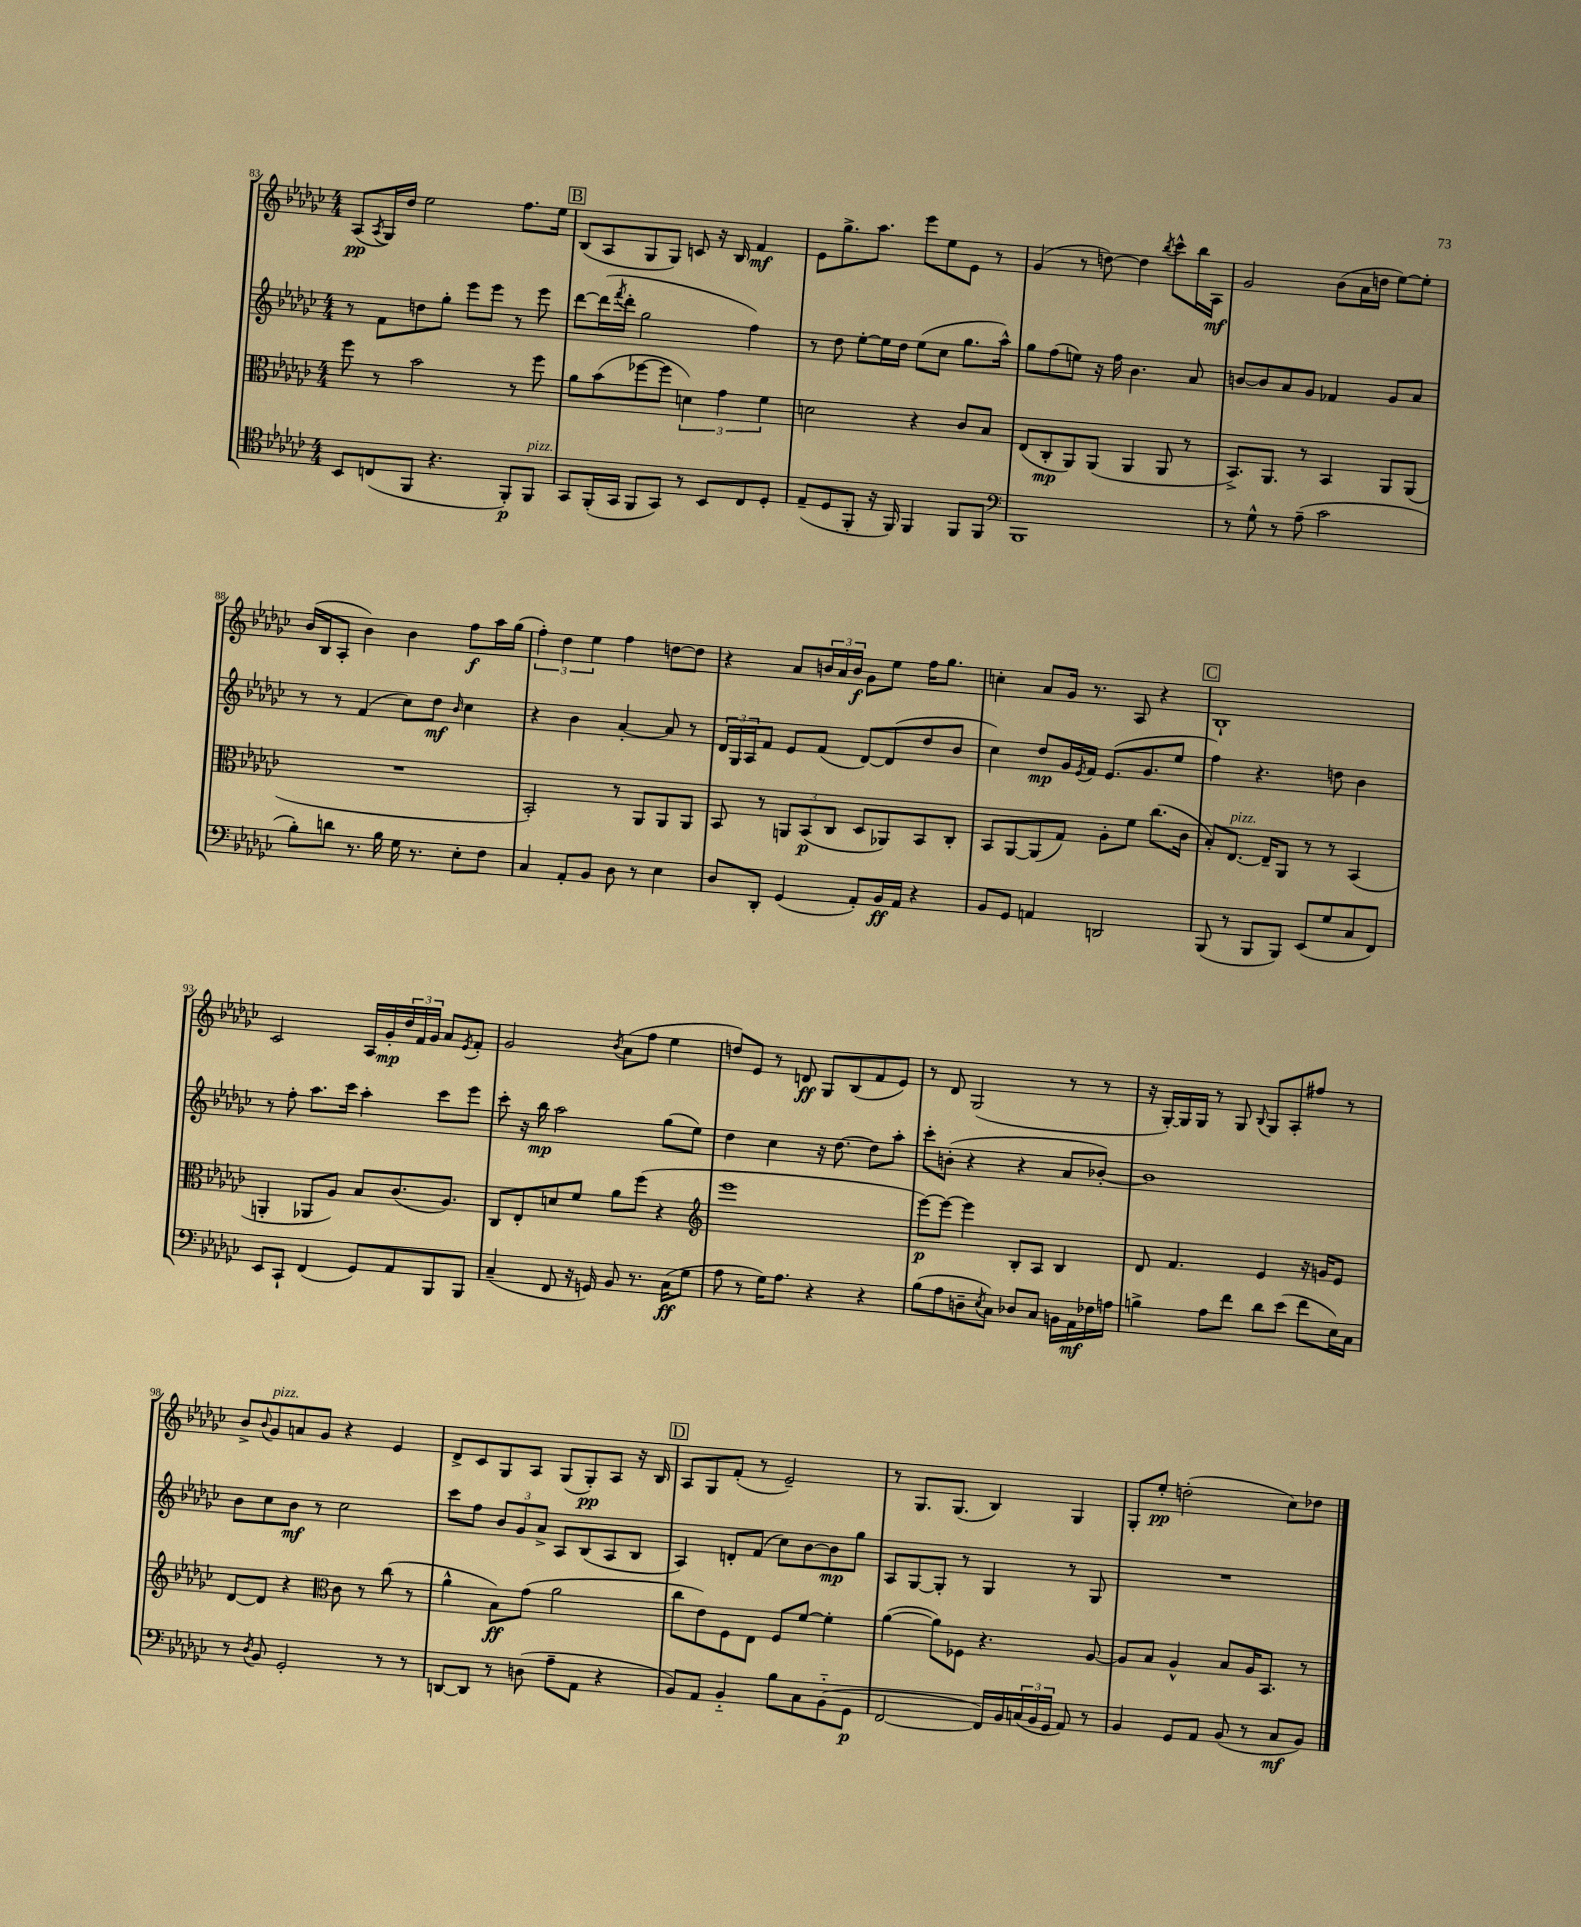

**kern	**dynam	**kern	**dynam	**kern	**dynam	**kern	**dynam
*part4	*part4	*part3	*part3	*part2	*part2	*part1	*part1
*staff4	*staff4	*staff3	*staff3	*staff2	*staff2	*staff1	*staff1
*clefC4	*	*clefC3	*	*clefG2	*	*clefG2	*
*k[b-e-a-d-g-c-]	*	*k[b-e-a-d-g-c-]	*	*k[b-e-a-d-g-c-]	*	*k[b-e-a-d-g-c-]	*
*M4/4	*	*M4/4	*	*M4/4	*	*M4/4	*
=83	=83	=83	=83	=83	=83	=83	=83
8BB-/L	.	8ff\	.	8r	.	(8A-/L	pp
.	.	.	.	.	.	8qA-/	.
(8Cn/	.	8r	.	8f\L	.	16G-/L)	.
.	.	.	.	.	.	16dd-/JJ	.
8FF/J	.	2b-\	.	8ddn\	.	2ee-\	.
4.r	.	.	.	8gg-'\J	.	.	.
.	.	.	.	8eee-\L	.	.	.
.	.	.	.	8eee-\J	.	.	.
8FF'/L)	p	8r	.	8r	.	8.ff\L	.
!LO:TX:a:i:t=pizz.	!	!	!	!	!	!	!
8FF/J	.	8ff\	.	8eee-\	.	.	.
.	.	.	.	.	.	16ee-\Jk	.
!!LO:REH:place=s1:t=B
=84	=84	=84	=84	=84	=84	=84	=84
8GG-/L	.	8a-\L	.	[8ddd-\L	.	(8B-/L	.
(16FF'/L	.	(8b-\	.	(16ddd-\L]	.	8A-/	.
.	.	.	.	8qfff/	.	.	.
16GG-/JJ	.	.	.	16ddd-'\JJ	.	.	.
8FF/L	.	[8ff-X\	.	2gg-\	.	8G-/	.
8GG-/J)	.	8ff-\J]	.	.	.	8G-/J)	.
8r	.	6dn\)	.	.	.	8cn/	.
8BB-/L	.	.	.	.	.	16r	.
.	.	6g-\	.	.	.	.	.
.	.	.	.	.	.	16B-/	.
8C-/	.	.	.	4ff\)	.	4f/	mf
.	.	6f\	.	.	.	.	.
8D-'/J	.	.	.	.	.	.	.
=85	=85	=85	=85	=85	=85	=85	=85
(8E-~/L	.	2dn\	.	8r	.	8e-\L	.
8D-/	.	.	.	8dd-\	.	8.gg-^\	.
8FF'/J	.	.	.	[8ee-'\L	.	.	.
.	.	.	.	.	.	8.aa-\J	.
16r	.	.	.	16ee-\L]	.	.	.
16FF/)	.	.	.	16dd-\JJ	.	.	.
4FF/	.	4r	.	(8ee-\L	.	8eee-\L	.
.	.	.	.	8cc-\J	.	8ee-\	.
8FF/L	.	8c-/L	.	8.gg-\L	.	8e-\J	.
8FF/J	.	8B-/J	.	.	.	8r	.
.	.	.	.	16aa-^^\Jk)	.	.	.
=86	=86	=86	=86	=86	=86	=86	=86
*clefF4	*	*	*	*	*	*	*
1BBB-	.	(8E-/L	.	8gg-\L	.	(4g-/	.
.	.	8C-'/	mp	(8ff\	.	.	.
.	.	8AA-/)	.	8een\J)	.	8r	.
.	.	(8AA-/J	.	16r	.	[8ddn\)	.
.	.	.	.	16ff\	.	.	.
.	.	4AA-/	.	4.b-\	.	4dd\]	.
.	.	.	.	.	.	8qbb-/	.
.	.	8AA-/	.	.	.	8ccc-^^\L	.
.	.	8r	.	8a-/	.	16bb-\L	.
.	.	.	.	.	.	16A-\JJ	mf
=87	=87	=87	=87	=87	=87	=87	=87
8r	.	8.BB-^/L)	.	[8bn/L	.	2g-/	.
8G-^^\	.	.	.	8b/]	.	.	.
.	.	8.AA-/J	.	.	.	.	.
8r	.	.	.	8a-/	.	.	.
(8A-~\	.	8r	.	8g-/J	.	.	.
2c-\	.	4BB-/	.	4f-X/	.	(8b-\L	.
.	.	.	.	.	.	16a-\L	.
.	.	.	.	.	.	16ddn\JJ	.
.	.	8AA-/L	.	8g-/L	.	[8ee-\L)	.
.	.	(8AA-/J	.	8a-/J	.	8ee-'\J]	.
!!LO:LB:g=z
=88	=88	=88	=88	=88	=88	=88	=88
8B-'\L)	.	1r	.	8r	.	(16b-/LL	.
.	.	.	.	.	.	16B-/J	.
8dn\J	.	.	.	8r	.	8A-'/J	.
8.r	.	.	.	(4f/	.	4b-\)	.
16B-\	.	.	.	.	.	.	.
16G-\	.	.	.	8cc-\L)	.	4b-\	.
8.r	.	.	.	.	.	.	.
.	.	.	.	8dd-\J	mf	.	.
.	.	.	.	16qqb-/	.	.	.
8E-'\L	.	.	.	4cc-\	.	8ff\L	f
8F\J	.	.	.	.	.	16aa-\L	.
.	.	.	.	.	.	(16gg-\JJ	.
=89	=89	=89	=89	=89	=89	=89	=89
4C-/	.	2BB-'/)	.	4r	.	6ff'\)	.
.	.	.	.	.	.	6dd-\	.
8AA-'/L	.	.	.	4b-\	.	.	.
.	.	.	.	.	.	6ee-\	.
8BB-/J	.	.	.	.	.	.	.
8D-\	.	8r	.	[4a-'/	.	4ff\	.
8r	.	8AA-/L	.	.	.	.	.
4E-\	.	8AA-/	.	8a-/]	.	[8ddn\L	.
.	.	8AA-/J	.	8r	.	8dd\J]	.
=90	=90	=90	=90	=90	=90	=90	=90
8D-/L	.	8BB-/	.	24d-/LL	.	4r	.
.	.	.	.	24G-/	.	.	.
.	.	.	.	24A-/J	.	.	.
8DD-'/J	.	8r	.	8f/J	.	.	.
(4GG-/	.	12AAn/L	.	8e-/L	.	8a-/L	.
.	.	(12BB-/	p	.	.	.	.
.	.	.	.	(8f/J	.	24bn/L	.
.	.	12C-/J	.	.	.	24a-/	.
.	.	.	.	.	.	24b/JJ	f
8AA-'/L)	.	8D-/L	.	[8d-/L)	.	8g-\L	.
16BB-/L	ff	8AA-X/)	.	(8d-/]	.	8ee-\J	.
16AA-/JJ	.	.	.	.	.	.	.
4r	.	8BB-/	.	8dd-/	.	16ff\KL	.
.	.	.	.	.	.	8.gg-\J	.
.	.	8C-'/J	.	8b-/J	.	.	.
=91	=91	=91	=91	=91	=91	=91	=91
8BB-/L	.	8BB-/L	.	4cc-\)	.	4ccn'\	.
8GG-/J	.	[8AA-/	.	.	.	.	.
4AAn/	.	(8AA-/]	.	8dd-/L	mp	8a-/L	.
.	.	8G-/J)	.	16g-/L	.	16g-/Jk	.
.	.	.	.	8qe-/	.	.	.
.	.	.	.	16f/JJ	.	8.r	.
2DDn/	.	8A-'\L	.	(8.e-/L	.	.	.
.	.	8f\J	.	.	.	8A-/	.
.	.	.	.	8.g-/	.	.	.
.	.	(8.cc-\L	.	.	.	4r	.
.	.	.	.	8ee-/J	.	.	.
.	.	16c-\Jk	.	.	.	.	.
!!LO:REH:place=s1:t=C
=92	=92	=92	=92	=92	=92	=92	=92
(8BBB-/	.	8B-'/L)	.	4ff\)	.	1B-`	.
!	!	!LO:TX:a:i:t=pizz.	!	!	!	!	!
8r	.	[8.E-/J	.	.	.	.	.
8BBB-/L	.	.	.	4.r	.	.	.
.	.	16E-~/KL]	.	.	.	.	.
8BBB-/J)	.	8AA-/J	.	.	.	.	.
(8EE-/L	.	8r	.	.	.	.	.
8G-/	.	8r	.	8ddn\	.	.	.
8C-/	.	(4BB-/	.	4b-\	.	.	.
8FF/J)	.	.	.	.	.	.	.
!!LO:LB:g=z
=93	=93	=93	=93	=93	=93	=93	=93
8EE-/L	.	4AAn'/	.	8r	.	2c-/	.
8CC-`/J	.	.	.	8ff'\	.	.	.
(4FF/	.	8AA-X/L	.	8.aa-\L	.	.	.
.	.	8A-/J)	.	.	.	.	.
.	.	.	.	16ccc-\Jk	.	.	.
8GG-/L)	.	8B-/L	.	4aa-'\	.	16A-/LL	.
.	.	.	.	.	.	16g-'/	mp
8AA-/	.	(8.c-/	.	.	.	24dd-/	.
.	.	.	.	.	.	24f/	.
.	.	.	.	.	.	24g-/JJ	.
8BBB-/	.	.	.	8ccc-\L	.	8a-/L	.
.	.	8.A-/J)	.	.	.	.	.
.	.	.	.	.	.	8qe-/	.
8BBB-/J	.	.	.	8eee-\J	.	8f'/J	.
=94	=94	=94	=94	=94	=94	=94	=94
(4C-~/	.	8C-/L	.	8ccc-'\	.	2g-/	.
.	.	8E-'/	.	16r	.	.	.
.	.	.	.	16bb-\	mp	.	.
8FF/	.	8dn/	.	2aa-\	.	.	.
16r	.	8f/J	.	.	.	.	.
16GGn/)	.	.	.	.	.	.	.
.	.	.	.	.	.	8qb-/	.
8BB-/	.	8a-\L	.	.	.	(8a-\L	.
8.r	.	(8ff\J	.	.	.	8ff\J	.
.	.	4r	.	(8gg-\L	.	4ee-\	.
(16C-\KL	ff	.	.	.	.	.	.
8G-\J	.	.	.	8ee-\J)	.	.	.
=95	=95	=95	=95	=95	=95	=95	=95
*	*	*clefG2	*	*	*	*	*
8A-\	.	1eee-	.	4dd-\	.	8ddn/L)	.
8r	.	.	.	.	.	8e-/J	.
16G-\KL)	.	.	.	4cc-\	.	8r	.
8.A-\J	.	.	.	.	.	.	.
.	.	.	.	.	.	8dn/	ff
4r	.	.	.	16r	.	8G-/L	.
.	.	.	.	[8.dd-\	.	.	.
.	.	.	.	.	.	(8B-/	.
4r	.	.	.	8dd-\L]	.	8f/	.
.	.	.	.	8aa-'\J	.	8e-/J)	.
=96	=96	=96	=96	=96	=96	=96	=96
(8B-\L	.	[8eee-\L)	p	8ccc-'\L	.	8r	.
8A-\	.	8eee-\J_	.	(8bn'\J	.	8d-/	.
8Dn~\	.	4eee-\]	.	4r	.	(2G-/	.
8qE-/	.	.	.	.	.	.	.
8C-\J)	.	.	.	.	.	.	.
8D-X/L	.	8B-'/L	.	4r	.	.	.
8C-/J	.	8A-/J	.	.	.	.	.
16BBn\LL	.	4B-/	.	8a-/L	.	8r	.
16AA-\	mf	.	.	.	.	.	.
16F-X\	.	.	.	[8b-X'/J)	.	8r	.
16An\JJ	.	.	.	.	.	.	.
=97	=97	=97	=97	=97	=97	=97	=97
4Bn^\	.	8d-/	.	1b-]	.	16r	.
.	.	.	.	.	.	[16G-'/LL)	.
.	.	4.f/	.	.	.	16G-/]	.
.	.	.	.	.	.	16G-/JJ	.
8A-\L	.	.	.	.	.	8r	.
8f\J	.	.	.	.	.	8G-/	.
.	.	.	.	.	.	8qqB-/	.
8d-\L	.	4e-/	.	.	.	8G-/L	.
(8e-\J	.	.	.	.	.	8A-'/	.
8f\L	.	16r	.	.	.	8ff#X/J	.
.	.	16gn/KL	.	.	.	.	.
16E-\L)	.	8e-/J	.	.	.	8r	.
16C-\JJ	.	.	.	.	.	.	.
!!LO:LB:g=z
=98	=98	=98	=98	=98	=98	=98	=98
8r	.	[8d-/L	.	8b-\L	.	8b-^/L	.
8qD-/	.	.	.	.	.	8qqb-/	.
!	!	!	!	!	!	!LO:TX:a:i:t=pizz.	!
8BB-/	.	8d-/J]	.	8cc-\	.	8g-/	.
2GG-'/	.	4r	.	8b-\J	mf	8an/	.
.	.	.	.	8r	.	8g-/J	.
*	*	*clefC3	*	*	*	*	*
.	.	8c-\	.	2cc-\	.	4r	.
.	.	8r	.	.	.	.	.
8r	.	(8cc-\	.	.	.	4e-/	.
8r	.	8r	.	.	.	.	.
=99	=99	=99	=99	=99	=99	=99	=99
[8DDn/L	.	4a-^^\	.	8ccc-\L	.	8d-^/L	.
8DD/J]	.	.	.	8ff\J	.	8c-/	.
8r	.	8B-\L)	ff	12b-/L	.	8G-/	.
.	.	.	.	12g-/	.	.	.
(8Dn\	.	(8g-\J	.	.	.	8A-/J	.
.	.	.	.	12a-^/J	.	.	.
8A-~\L	.	2a-\	.	8A-/L	.	(8G-/L	.
8AA-\J	.	.	.	(8B-/	.	8G-'/)	pp
4r	.	.	.	8A-/	.	8A-/J	.
.	.	.	.	8B-/J	.	16r	.
.	.	.	.	.	.	16B-/	.
!!LO:REH:place=s1:t=D
=100	=100	=100	=100	=100	=100	=100	=100
8BB-/L)	.	8cc-\L	.	4A-/)	.	8A-/L	.
8AA-/J	.	8e-\)	.	.	.	8G-/	.
4BB-/	.	8F\	.	8dn'/L	.	(8f'/J	.
.	.	8E-\J	.	(8f/J	.	8r	.
8B-\L	.	8F/L	.	8cc-\L)	.	2e-~/)	.
8C-\	.	[8f/J	.	[8b-\	.	.	.
(8BB-\	.	4f'\]	.	8b-\]	mp	.	.
8GG-\J	p	.	.	8gg-\J	.	.	.
=101	=101	=101	=101	=101	=101	=101	=101
[2FF/	.	([4a-\	.	8A-/L	.	8r	.
.	.	.	.	[8G-/	.	8.G-/L	.
.	.	8a-\L])	.	8G-'/J]	.	.	.
.	.	.	.	.	.	(8.G-/J	.
.	.	8F-X\J	.	8r	.	.	.
16FF/LL])	.	4.r	.	4G-/	.	4B-/)	.
16BB-/	.	.	.	.	.	.	.
(24Cn/	.	.	.	.	.	.	.
24BB-/	.	.	.	.	.	.	.
24GG-/JJ	.	.	.	.	.	.	.
8AA-/)	.	.	.	8r	.	4G-/	.
8r	.	[8A-/	.	8G-/	.	.	.
=102	=102	=102	=102	=102	=102	=102	=102
4BB-/	.	8A-/L]	.	1r	.	8G-'/L	.
.	.	8B-/J	.	.	.	8ee-'/J	pp
8GG-/L	.	4A-^^/	.	.	.	(2ddn'\	.
8AA-/J	.	.	.	.	.	.	.
(8BB-/	.	8B-/L	.	.	.	.	.
8r	.	16A-/K	.	.	.	.	.
.	.	8.BB-/J	.	.	.	.	.
8C-/L	mf	.	.	.	.	8cc-\L)	.
8BB-/J)	.	8r	.	.	.	8dd-X\J	.
==	==	==	==	==	==	==	==
*-	*-	*-	*-	*-	*-	*-	*-
